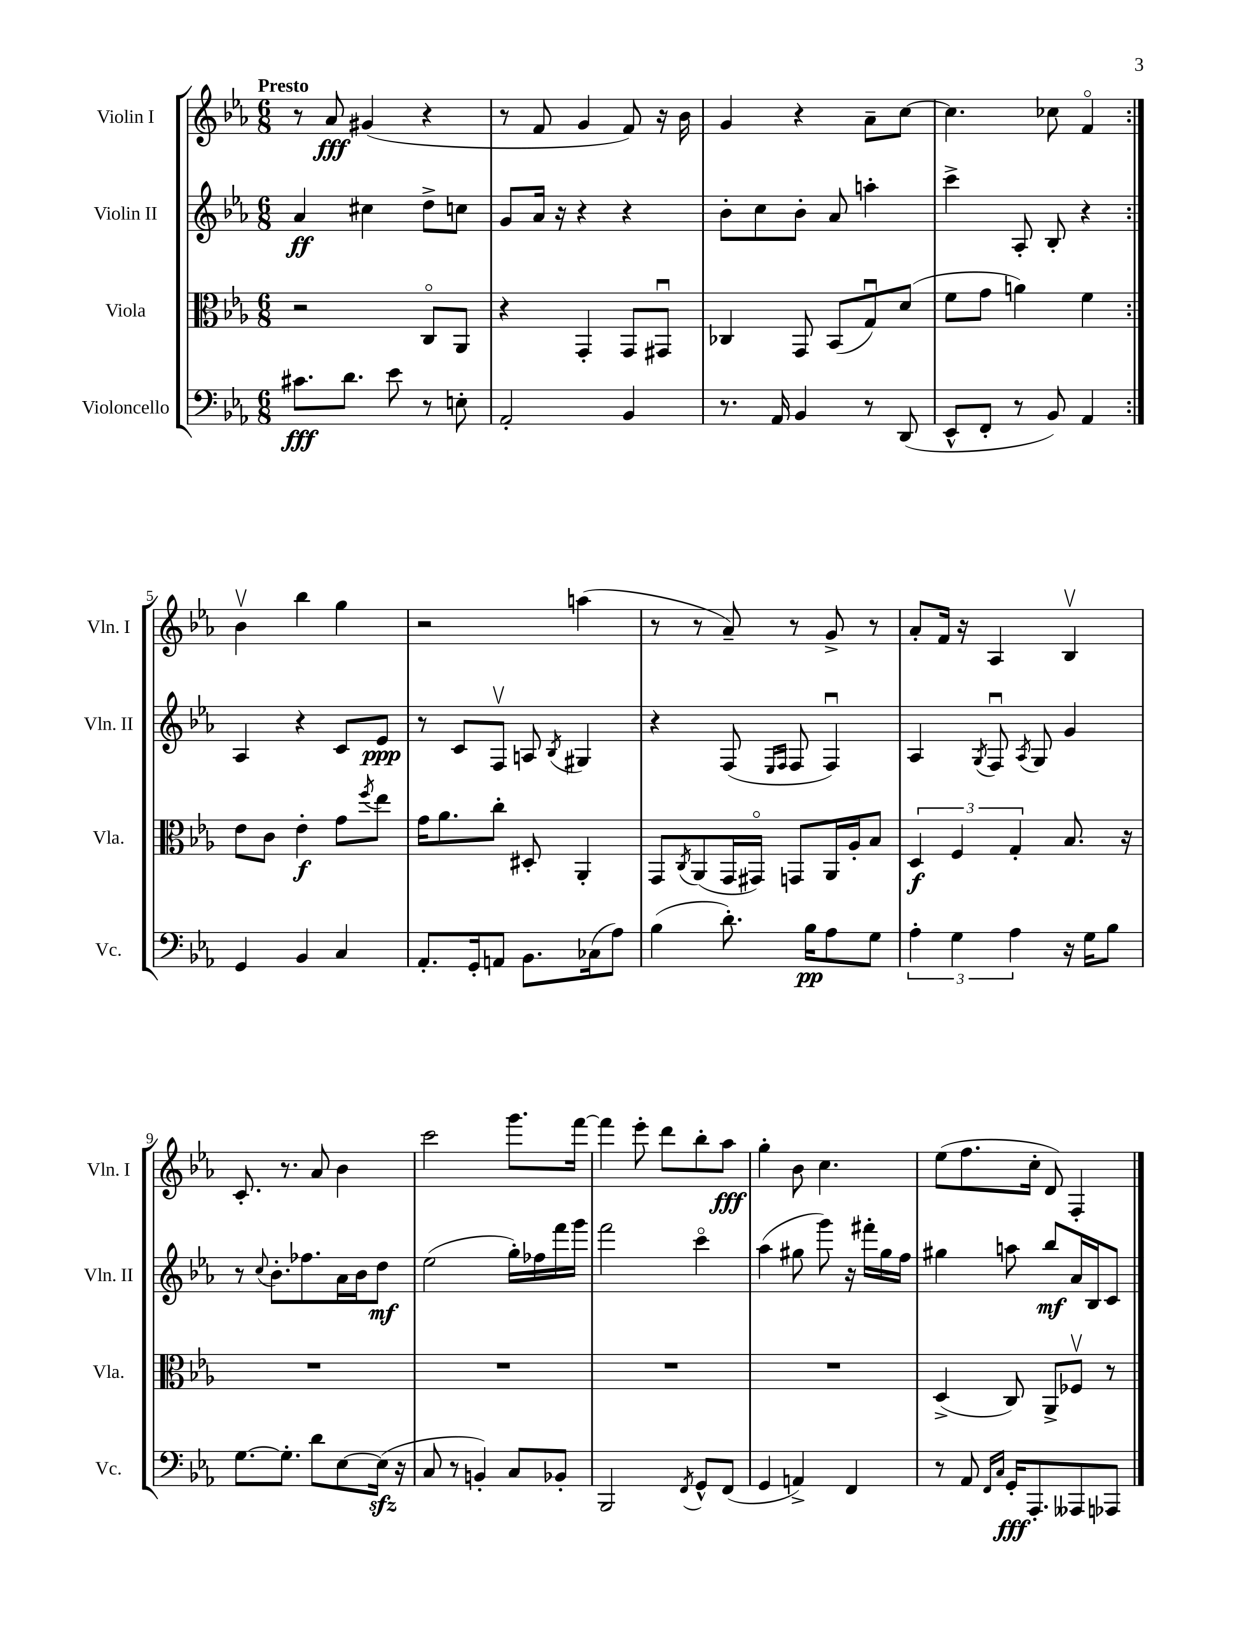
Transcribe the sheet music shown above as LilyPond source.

<<
\new StaffGroup <<
\new Staff = "s0" \with { instrumentName = "Violin I" shortInstrumentName = "Vln. I" } {
    \clef treble \key ees \major \numericTimeSignature \time 6/8 \tempo "Presto"
    \repeat volta 2 { r8 aes'8\fff gis'4( r4 |
    r8 f'8 g'4 f'8) r16 bes'16 |
    g'4 r4 aes'8-- c''8~ |
    c''4. ces''8 f'4\flageolet | }
    bes'4\upbow bes''4 g''4 |
    r2 a''4( |
    r8 r8 aes'8--) r8 g'8-> r8 |
    aes'8-. f'16 r16 aes4 bes4\upbow |
    c'8.-. r8. aes'8 bes'4 |
    c'''2 g'''8. f'''16~ |
    f'''4 ees'''8-. d'''8 bes''8-. aes''8\fff |
    g''4-. bes'8 c''4. |
    ees''8( f''8. c''16-. d'8) f4-. \bar "|." |
}
\new Staff = "s1" \with { instrumentName = "Violin II" shortInstrumentName = "Vln. II" } {
    \clef treble \key ees \major \numericTimeSignature \time 6/8
    \repeat volta 2 { aes'4\ff cis''4 d''8-> c''8 |
    g'8 aes'16 r16 r4 r4 |
    bes'8-. c''8 bes'8-. aes'8 a''4-. |
    c'''4-> aes8-. bes8-. r4 | }
    aes4 r4 c'8 ees'8\ppp |
    r8 c'8 f8\upbow a8 \acciaccatura { bes8 } gis4 |
    r4 f8( \grace { ees16 f16 } f8 f4\downbow) |
    aes4 \acciaccatura { g8 } f8\downbow \acciaccatura { aes8 } g8 g'4 |
    r8 \appoggiatura { c''8 } bes'8.-. fes''8. aes'16 bes'16 d''8\mf |
    ees''2( g''16-.) fes''16 f'''16 g'''16 |
    f'''2 c'''4\flageolet |
    aes''4( gis''8 g'''8) r16 fis'''16-. gis''16 f''16 |
    gis''4 a''8 bes''8\mf aes'16 bes16 c'8 \bar "|." |
}
\new Staff = "s2" \with { instrumentName = "Viola" shortInstrumentName = "Vla." } {
    \clef alto \key ees \major \numericTimeSignature \time 6/8
    \repeat volta 2 { r2 c8\flageolet aes,8 |
    r4 g,4-. g,8 gis,8\downbow |
    ces4 g,8 bes,8( g8\downbow) d'8( |
    f'8 g'8 a'4) f'4 | }
    ees'8 c'8 ees'4-.\f g'8 \acciaccatura { f''8 } ees''8 |
    g'16 aes'8. c''8-. dis8-. aes,4-. |
    g,8 \acciaccatura { c8 } aes,8( g,16 gis,16\flageolet) g,8 aes,16 aes16-. bes8 |
    \tuplet 3/2 { d4\f f4 g4-. } bes8. r16 |
    R2. |
    R2. |
    R2. |
    R2. |
    d4->( c8) aes,8-> fes8\upbow r8 \bar "|." |
}
\new Staff = "s3" \with { instrumentName = "Violoncello" shortInstrumentName = "Vc." } {
    \clef bass \key ees \major \numericTimeSignature \time 6/8
    \repeat volta 2 { cis'8.\fff d'8. ees'8 r8 e8-. |
    aes,2-. bes,4 |
    r8. aes,16 bes,4 r8 d,8( |
    ees,8-^ f,8-. r8 bes,8) aes,4 | }
    g,4 bes,4 c4 |
    aes,8.-. g,16-. a,8 bes,8. ces16( aes8) |
    bes4( d'8.-.) bes16\pp aes8 g8 |
    \tuplet 3/2 { aes4-. g4 aes4 } r16 g16 bes8 |
    g8.~ g8.-. d'8 ees8~ ees16\sfz( r16 |
    c8 r8 b,4-.) c8 bes,8-. |
    bes,,2 \acciaccatura { f,8 } g,8-^ f,8( |
    g,4 a,4->) f,4 |
    r8 aes,8 \grace { f,16 c16 } g,16-.\fff aes,,8.-. aeses,,8 aes,,8 \bar "|." |
}
>>
>>
